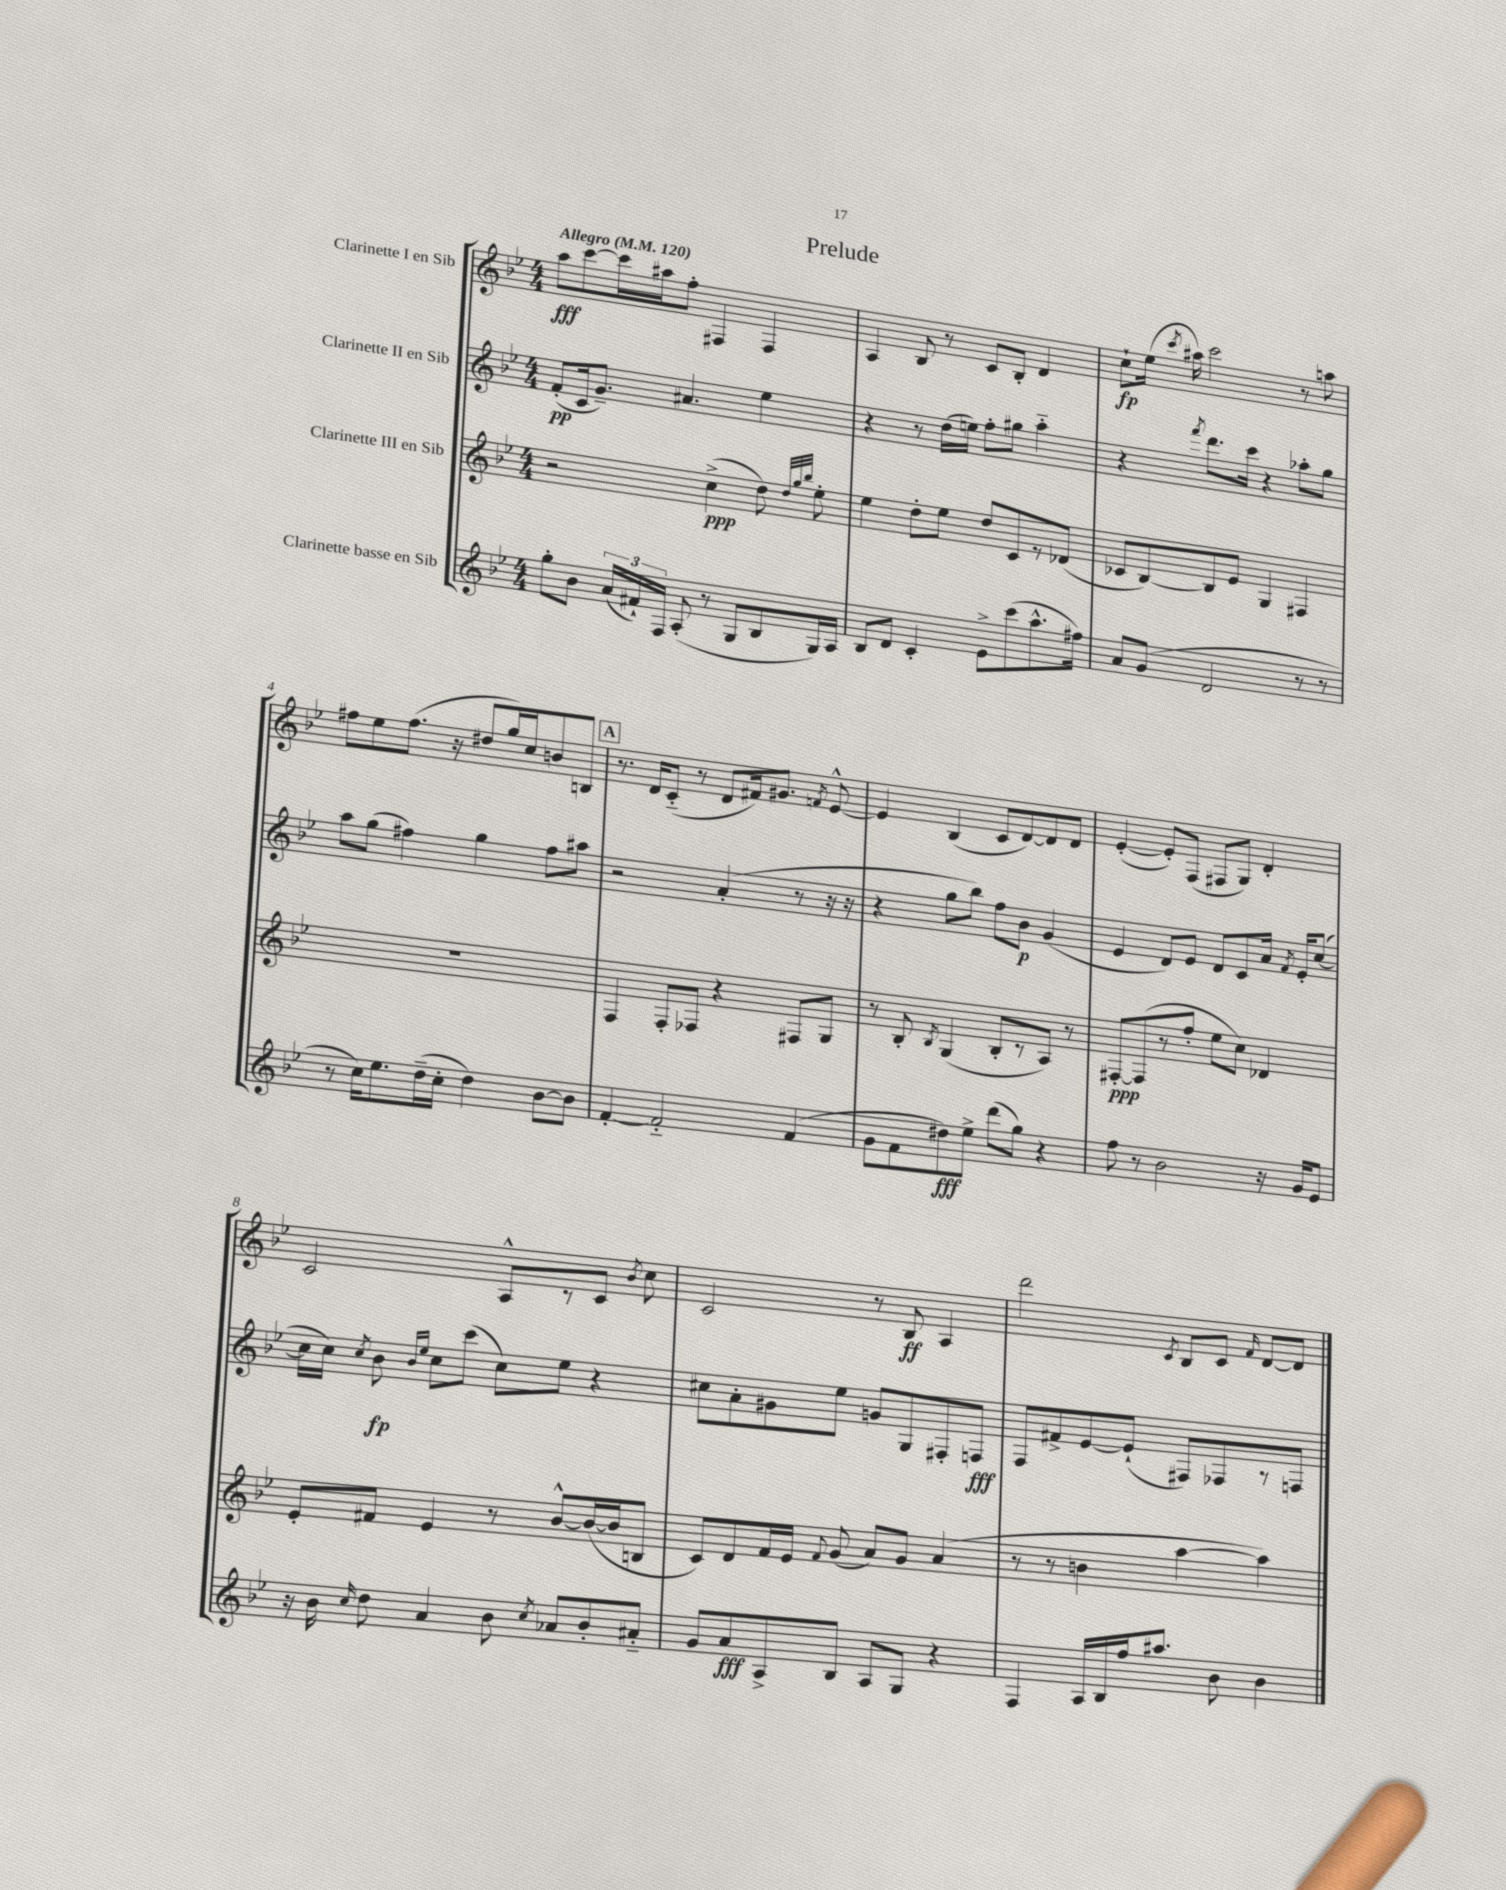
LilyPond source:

\header { title = "Prelude" }
<<
\new StaffGroup <<
\new Staff = "s0" \with { instrumentName = "Clarinette I en Sib" } {
    \clef treble \key bes \major \numericTimeSignature \time 4/4 \tempo "Allegro" 4 = 120
    \autoBeamOff a''8[\fff c'''8~ c'''16 ais''16 f''8]-. fis4 fis4 |
    a4 bes8 r8 c'8[ bes8]-. d'4 |
    c''8[-!\fp ees''16]( \acciaccatura { c'''8 } ais''16) c'''2 r8 a''8 |
    fis''8[ ees''8 fis''8.]( r16 dis''8[ g''16) c''16 b'8 b8] |
    \mark \markup { \box "A" } r8. d'16[ c'8]-_( r8 d'8[ fis'16) gis'8.] \acciaccatura { f'8 } ees'8~-^ |
    ees'4 bes4( c'8[ d'8~) d'8 d'8] |
    ees'4~-.( ees'8[-.) f8]( fis8[ g8]) d'4-. |
    c'2 a8[-^ r8 c'8] \acciaccatura { bes'8 } c''8 |
    c'2 r8 bes8\ff a4 |
    d'''2 \acciaccatura { c'8 } bes8[ c'8] \grace { f'16 } d'8[~ d'8] \bar "|." |
}
\new Staff = "s1" \with { instrumentName = "Clarinette II en Sib" } {
    \clef treble \key bes \major \numericTimeSignature \time 4/4
    \autoBeamOff f'8[-.\pp( c'16 g'8.]--) ais'4. ees''4 |
    r4 r8 d''16[( e''16]) f''8[-. gis''8] a''4-_ |
    r4 \acciaccatura { f'''8 } d'''8.[ c'''16] r4 aes''8[-. g''8] |
    a''8[ g''8]( fis''4) g''4 fis''8[ ais''8] |
    \mark \markup { \box "A" } r2 a'4-.( r8 r16 r16 |
    r4 g''8[ bes''8]) f''8[ bes'8]\p g'4( |
    ees'4 d'8[) ees'8] d'8[ c'8 a'16] \acciaccatura { f'8 } ees'16[-. c''8]~( |
    c''16[ c''16]) \acciaccatura { c''8 } bes'8\fp \grace { bes'16[ ees''16] } c''8[ c'''8]( c''8[) ees''8] r4 |
    cis''8[ a'8-. gis'8 ees''8] g'8[ g8 fis8-. f8]\fff |
    f8[ fis'8-> ees'8~ ees'8]-!( fis8[) fes8 r8 f8] \bar "|." |
}
\new Staff = "s2" \with { instrumentName = "Clarinette III en Sib" } {
    \clef treble \key bes \major \numericTimeSignature \time 4/4
    \autoBeamOff r2 c''4->\ppp( d''8) \grace { d''32[ g''32 bes''32] } ees''8-. |
    ees''4 d''8[-. ees''8] d''8[ c'8 r8 des'8]( |
    ces'8[ bes8~) bes8 ees'8] g4 fis4 |
    R1 |
    \mark \markup { \box "A" } f4 f8[-. fes8] r4 fis8[ g8] |
    r8 bes8-. \acciaccatura { bes8 } g4( bes8[-. r8 a8]) r8 |
    fis8[~-.\ppp fis8( r8 f''8]-. ees''8[ c''8]) des'4 |
    ees'8[-. fis'8] ees'4 r8 bes'8[~-^ bes'16~( bes'16 b8] |
    c'8[) d'8 f'16 ees'16] \appoggiatura { f'8 } g'8( a'8[) g'8] a'4( |
    r8 r8 b'4 a''4~ a''4) \bar "|." |
}
\new Staff = "s3" \with { instrumentName = "Clarinette basse en Sib" } {
    \clef treble \key bes \major \numericTimeSignature \time 4/4
    \autoBeamOff g''8[-. bes'8] \tuplet 3/2 { a'16[( fis'16-!) f16] } a8-.( r8 g8[ bes8 g16) a16] |
    bes8[ d'8] c'4-. ees'8[-> c'''8( a''8.-^ fis''16]) |
    a'8[ g'8]( d'2 r8 r8 |
    r8 c''16[) ees''8. d''16--( c''16]-. d''4) bes'8[~ bes'8] |
    \mark \markup { \box "A" } f'4~-. f'2-_ f'4( |
    g'8[ f'8 dis''8\fff) ees''8]-> d'''8[( g''8]) r4 |
    f''8 r8 bes'2 r16 g'16[ ees'8] |
    r16 bes'16 \grace { c''16 } d''8 a'4 bes'8 \acciaccatura { c''8 } aes'8[ bes'8-. ais'8]-_ |
    g'8[ a'8\fff a8-> bes8] a8[ g8] r4 |
    f4 a16[ bes16 f''16 ais''8.] bes'8 bes'4 \bar "|." |
}
>>
>>
